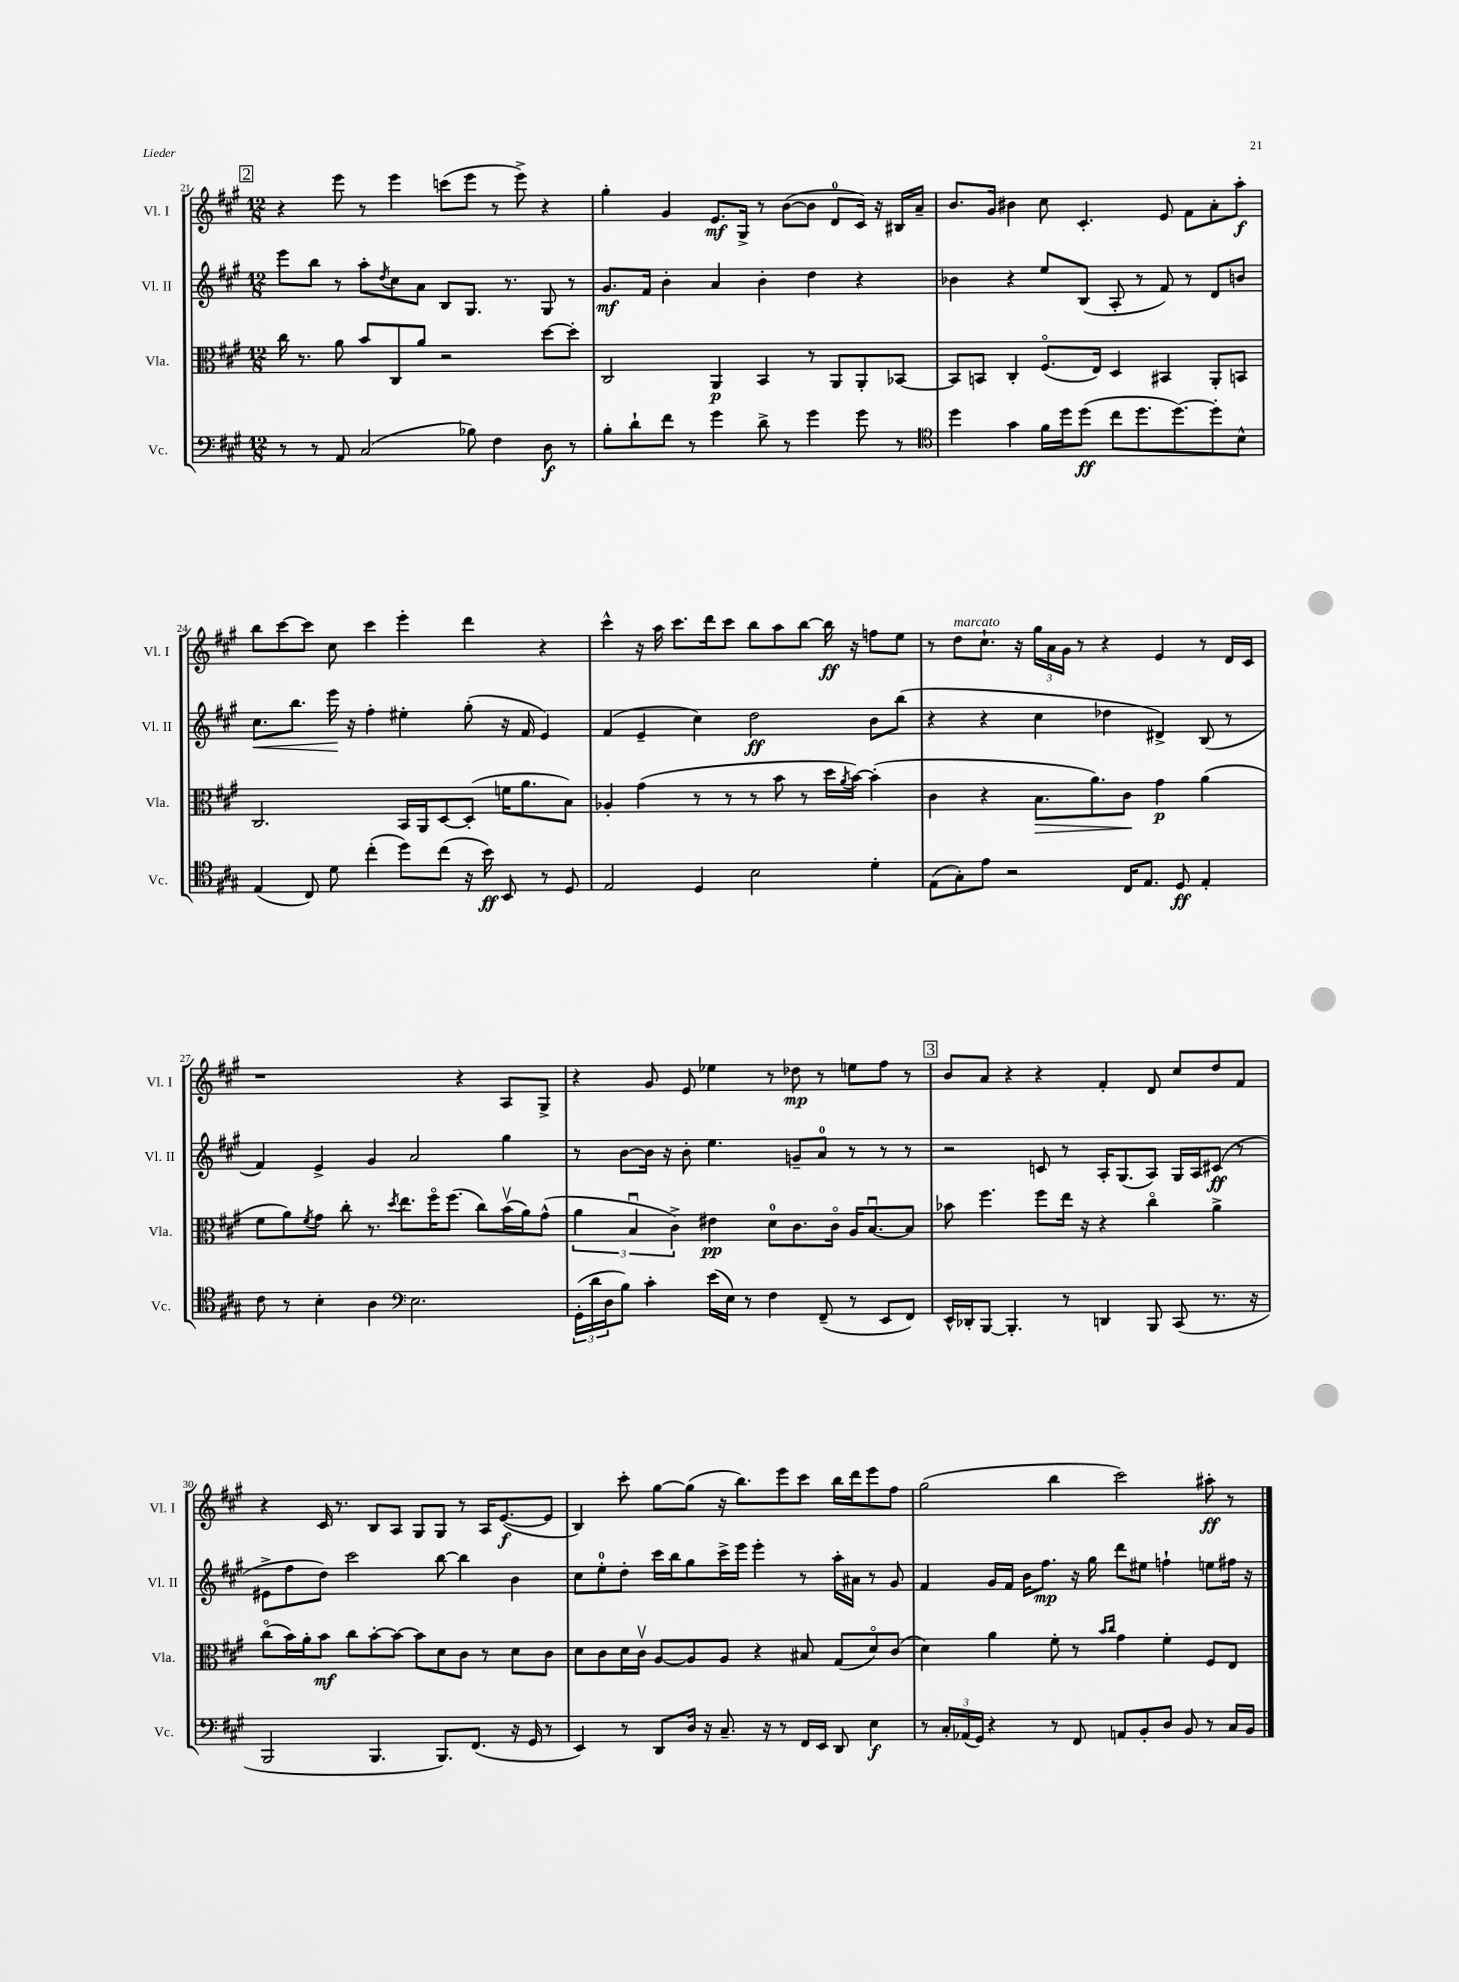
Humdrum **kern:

**kern	**kern	**kern	**kern
*staff4	*staff3	*staff2	*staff1
*clefF4	*clefC3	*clefG2	*clefG2
*k[f#c#g#]	*k[f#c#g#]	*k[f#c#g#]	*k[f#c#g#]
*M12/8	*M12/8	*M12/8	*M12/8
8r	16cc#	8eee	4r
.	8.r	.	.
8r	.	8bb	.
8AA	8a	8r	8eee
(2C#	8b	8aa'	8r
.	.	8qdd	.
.	8C#	8cc#	4eee
.	8a	8a	.
.	2r	8B	(8ccc
8B-)	.	8.G#	8eee
4F#	.	.	8r
.	.	8.r	.
.	.	.	8eee^)
8D	[8dd	8G#	4r
8r	8dd']	8r	.
=	=	=	=
8B'	2C#	8.g#	4gg#'
8d`	.	.	.
.	.	16f#	.
8f#	.	4b'	4g#
8r	.	.	.
4g#	4AA	4a	8.e
.	.	.	16G#^
8d^	4BB	4b'	8r
8r	.	.	([8b
4g#	8r	4dd	8b]
.	8AA	.	8d
8g#	8AA'	4r	16c#)
.	.	.	16r
8r	[8BB-	.	16B#
.	.	.	16a~
=	=	=	=
*clefC4	*	*	*
4dd	8BB-]	4b-	8.b
.	8BB	.	.
.	.	.	16g#
4g#	4C#'	4r	4b#
16f#	(8.F#o	8ee	8cc#
16dd	.	.	.
(8dd	.	(8B	4.c#'
.	16E)	.	.
8cc#	4D	8A'	.
8.dd	.	8r	.
.	4BB#	8f#)	8e
[8.dd)	.	.	.
.	.	8r	8f#
8dd']	8AA'	8d	8a'
8B^^	8BB	8b	8aa'
=	=	=	=
(4E	2.C#	8.cc#	8bb
.	.	.	[8ccc#
.	.	8.bb	.
8C#)	.	.	8ccc#]
8d	.	16eee	8cc#
.	.	16r	.
(4cc#'	.	4ff#'	4ccc#
8dd)	16BB	4ee#'	4eee'
.	16AA	.	.
(8cc#	[8D	.	.
16r	(8D']	(8gg#'	4ddd
16b)	.	.	.
8BB	16f	16r	.
.	8.a	16f#	.
8r	.	4e)	4r
8D	8B)	.	.
=	=	=	=
2E	4A-'	(4f#	4ccc#^^
.	(4g#	4e~	16r
.	.	.	16aa
.	.	.	8.ccc#
4D	8r	4cc#)	.
.	.	.	16ddd
.	8r	.	8ccc#
2B	8r	2dd	8bb
.	8b	.	8aa
.	8r	.	[8bb
.	16dd	.	16bb]
.	8qa	.	.
.	[16b)	.	16r
4d'	(4b']	8b	8ff
.	.	(8bb	8ee
=	=	=	=
(8E	4c#	4r	8r
8G#')	.	.	8dd
8e	4r	4r	8.cc#`
2r	.	.	.
.	.	.	16r
.	8.B	4cc#	24gg#
.	.	.	24a
.	.	.	24g#
.	.	.	8r
.	8.a)	.	.
.	.	4dd-	4r
16C#	8c#	.	.
8.E	.	.	.
.	4g#	4d#^)	4e
8D	.	.	.
4E'	(4a	(8B	8r
.	.	8r	16d
.	.	.	16c#
=	=	=	=
8c#	8f#	4f#)	1r
8r	8a)	.	.
.	8qf#	.	.
4B'	8g#	4e^	.
.	8cc#'	.	.
4A	8.r	4g#	.
.	8qdd	.	.
.	8.ee	.	.
*clefF4	*	*	*
2.E	.	2a	.
.	16ff#o	.	.
.	(8.ff#	.	.
.	.	.	4r
.	8cc#)	.	.
.	(16bv	4gg#	8A
.	16a)	.	.
.	(8g#^^	.	8G#^
=	=	=	=
(24GG#'	6a	8r	4r
24d	.	.	.
24D	.	.	.
8B)	.	[8b	.
.	6Bu	.	.
4c#'	.	16b]	8g#
.	.	16r	.
.	6c#^)	.	.
.	.	8b'	8e
(16e	4e#	4.ee	4ee-
16E)	.	.	.
8r	.	.	.
4F#	8d	.	8r
.	8.c#	8g~	8dd-
(8FF#~	.	8a	8r
.	16c#o	.	.
8r	16A	8r	8ee
.	[8.Bu	.	.
8EE	.	8r	8ff#
8FF#)	8B]	8r	8r
=	=	=	=
16EE^^	8b-	2r	8b
16DD-'	.	.	.
[8BBB	4.ff#	.	8a
4.BBB']	.	.	4r
.	8ff#	8c	4r
8r	16ee	8r	.
.	16r	.	.
4DD	4r	16A'	4f#'
.	.	(8.G#	.
8BBB	4cc#o	8A)	8d
(8CC#	.	16G#	8cc#
.	.	16A	.
8.r	4a^	(8c#	8dd
.	.	8r	8f#
16r	.	.	.
=	=	=	=
2BBB	(8cc#o	8e#^	4r
.	16b)	8ff#	.
.	16a'	.	.
.	8b	8dd)	16c#
.	.	.	8.r
.	8cc#	2ccc#	.
4.BBB	[8b'	.	8B
.	8b_	.	8A
.	8b]	.	8G#
8.BBB)	8d	[8bb	8G#
.	8c#	4bb]	8r
(8.FF#	.	.	.
.	8r	.	16A
.	.	.	([8.e
16r	8d	4b	.
16GG#	.	.	.
8r	8c#	.	8e]
=	=	=	=
4EE)	8d	8cc#	4B)
.	8c#	8ee'	.
8r	16d	8dd'	8ccc#'
.	16c#v	.	.
8DD	[8A	16ccc#	[8gg#
.	.	16bb	.
16D	8A]	8gg#	(8gg#]
16r	.	.	.
8.C#~	8A	16ccc#^	16r
.	.	16eee	8.bb)
.	4r	4eee'	.
16r	.	.	.
8r	.	.	8eee
16FF#	8B#	8r	8ccc#
16EE	.	.	.
8DD	(8G#	16aa'	16bb
.	.	16a#	16ddd
4E	8do)	8r	8eee
.	(8c#	8g#	8ff#
=	=	=	=
8r	4d)	4f#	(2gg#
24C#'	.	.	.
(24AA-	.	.	.
24GG#)	.	.	.
4r	4a	16g#	.
.	.	16f#	.
.	.	16b	.
.	.	8.ff#	.
8r	8f#'	.	4bb
8FF#	8r	16r	.
.	.	16gg#	.
.	16qqb	.	.
.	16qqcc#	.	.
8AA	4g#	8ddd	2ccc#)
8BB'	.	8ee#	.
8D	4f#'	4ff`	.
8BB	.	.	.
8r	8F#	8ee	8aa#'
16C#	8E	16ff#	8r
16BB	.	16r	.
==	==	==	==
*-	*-	*-	*-
